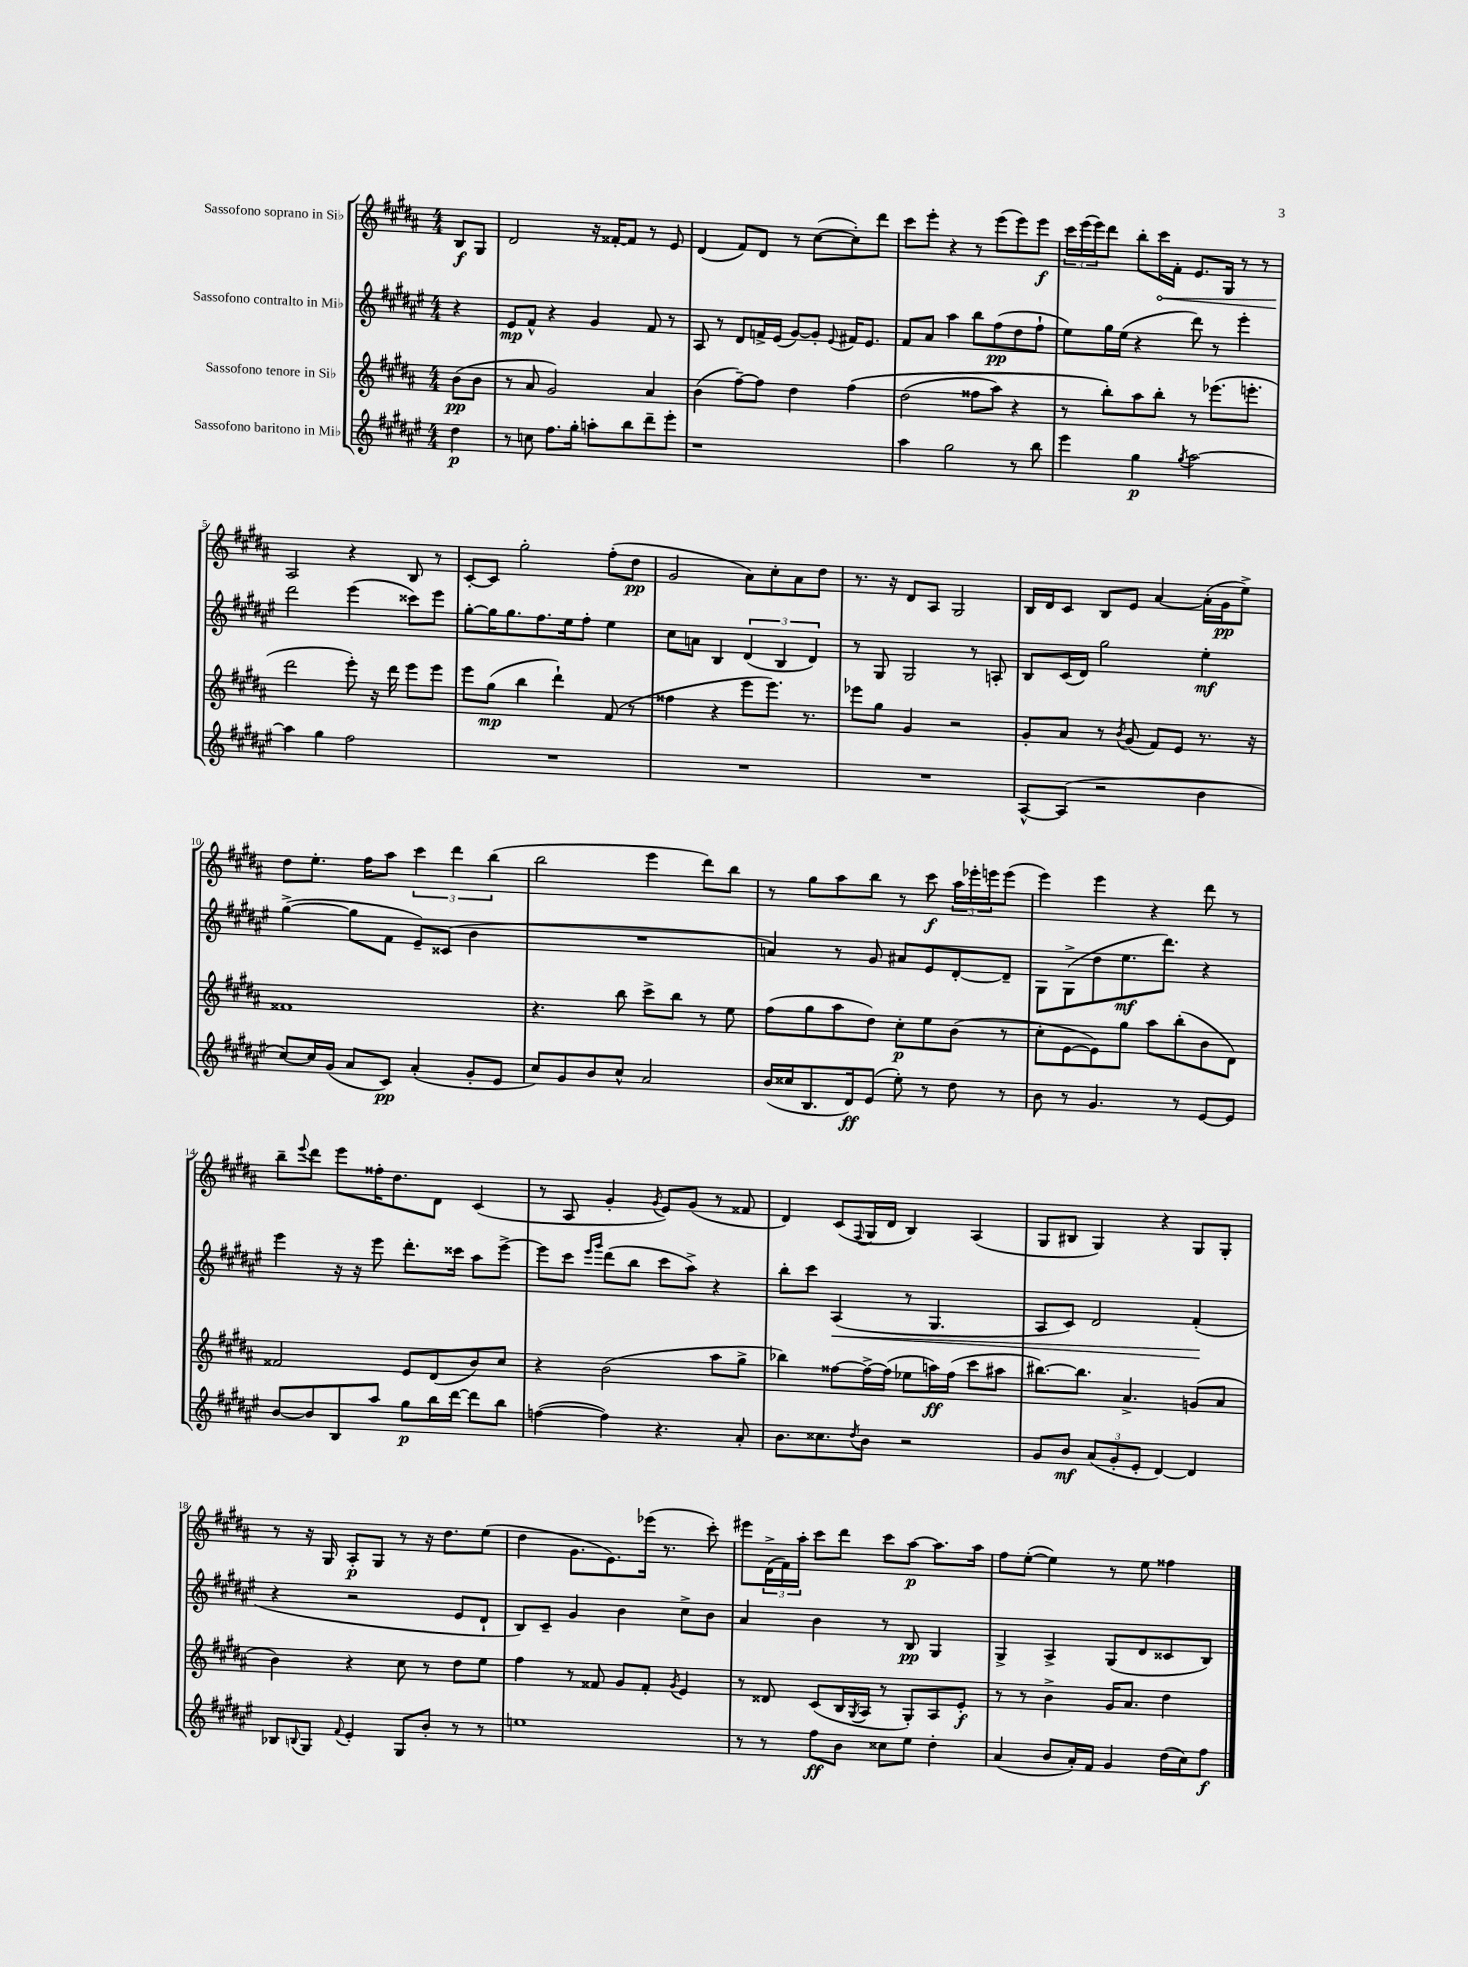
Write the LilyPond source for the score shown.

<<
\new StaffGroup <<
\new Staff = "s0" \with { instrumentName = "Sassofono soprano in Sib" } {
    \clef treble \key b \major \numericTimeSignature \time 4/4 \partial 4
    b8\f gis8 |
    dis'2 r16 fisis'16~-. fisis'8 r8 e'8 |
    dis'4( fis'8) dis'8 r8 cis''8~( cis''8-.) dis'''8 |
    cis'''8 e'''8-. r4 r8 e'''8( e'''8) e'''8\f |
    \tuplet 3/2 { cis'''16 e'''16( e'''16) } dis'''8 b''8-. \once \override Hairpin.circled-tip = ##t cis'''16\< fis'16-. e'8. gis16 r8 r8 |
    ais2\! r4 b8 r8 |
    cis'8~-. cis'8 gis''2-. fis''8-.( dis''8\pp |
    gis'2 ais'8) cis''8-. ais'8 dis''8 |
    r8. r16 dis'8 ais8 gis2 |
    b16 dis'16 cis'8 b8 e'8 ais'4~ ais'16-.( gis'16\pp e''8->) |
    dis''8 e''8.-. fis''16 ais''8 \tuplet 3/2 { cis'''4 dis'''4 b''4( } |
    b''2 e'''4 dis'''8) b''8 |
    r8 gis''8 ais''8 b''8 r8 cis'''8\f \tuplet 3/2 { ais''16 ees'''16-. e'''16 } e'''8( |
    e'''4) e'''4 r4 dis'''8 r8 |
    b''8-- \appoggiatura { e'''8 } dis'''8 e'''8 fisis''16-. dis''8. dis'8 cis'4( |
    r8 ais8 gis'4-. \acciaccatura { gis'8 } e'8) gis'8( r8 fisis'8 |
    dis'4) cis'8( \appoggiatura { fis8 } gis16 dis'16 b4) ais4( |
    gis8 bis8 gis4) r4 gis8 gis8-. |
    r8 r16 gis16 ais8-.\p gis8 r8 r16 dis''8. e''8( |
    dis''4 gis'8. e'8.) ees'''16( r8. cis'''8-.) |
    eis'''8 \tuplet 3/2 { dis'16->( fis'16) ais''16-. } cis'''8 dis'''8 cis'''8 ais''8~\p ais''8. ais''16 |
    fis''8 e''8~-.( e''4) r8 e''8 fisis''4 \bar "|." |
}
\new Staff = "s1" \with { instrumentName = "Sassofono contralto in Mib" } {
    \clef treble \key fis \major \numericTimeSignature \time 4/4 \partial 4
    r4 |
    eis'8\mp fis'8-^ r4 gis'4 fis'8 r8 |
    ais8 r8 dis'8 f'16-> eis'16( gis'8~) gis'8-. \appoggiatura { eis'8 } fis'16 eis'8. |
    fis'8 ais'8 ais''4 b''8 fis''8\pp( dis''8 fis''8-! |
    eis''8) gis''16 eis''16( r4 dis'''8) r8 eis'''4-. |
    dis'''2 eis'''4( cisis'''8) eis'''8 |
    gis''8~-. gis''16 gis''8. fis''8. eis''16 fis''8-. eis''4 |
    cis''8 a'8 b4 \tuplet 3/2 { dis'4( b4 dis'4) } |
    r8 gis8 gis2 r8 a8-. |
    b8 cis'16( dis'16) gis''2 eis''4-.\mf |
    gis''4~->( gis''8 fis'8 eis'8--) cisis'8( b'4 |
    R1 |
    a'4) r8 gis'8 ais'8 eis'8 dis'8~-. dis'8-- |
    gis8 gis8->( dis''8 eis''8.\mf dis'''8.) r4 |
    eis'''4 r16 r16 eis'''8 dis'''8.-. cisis'''16 ais''8 eis'''8~-> |
    eis'''8 cis'''8 \grace { eis'''16 gis'''16 } dis'''8( b''8 cis'''8 ais''8->) r4 |
    b''8-. cis'''8 ais4\<( r8 gis4. |
    ais8 cis'8) dis'2 fis'4-.\!( |
    r4 r2 eis'8 dis'8-! |
    b8) cis'8-- gis'4 b'4 cis''8-> b'8 |
    ais'4 b'4 r8 b8\pp gis4 |
    gis4-> ais4-> gis8( dis'8 cisis'8 b8) \bar "|." |
}
\new Staff = "s2" \with { instrumentName = "Sassofono tenore in Sib" } {
    \clef treble \key b \major \numericTimeSignature \time 4/4 \partial 4
    b'8\pp( b'8 |
    r8 ais'8 gis'2) ais'4 |
    b'4( fis''8~--) fis''8 dis''4 fis''4\( |
    dis''2( fisis''8 ais''8) r4 |
    r8 b''8-.\) ais''8 b''8-. r8 ees'''8.( e'''8.-. |
    dis'''2 e'''8-.) r16 dis'''16 e'''8 e'''8 |
    e'''8 gis''8\mp( b''4 dis'''4-!) fis'8( r8 |
    fisis''4 r4 e'''8 e'''8.) r8. |
    ees'''8 gis''8 gis'4 r2 |
    gis'8-. ais'8 r8 \acciaccatura { b'8 } gis'8( fis'8) e'8 r8. r16 |
    fisis'1 |
    r4. b''8 cis'''8-> b''8 r8 e''8 |
    fis''8( gis''8 ais''8 dis''8) cis''8-.\p e''8 b'8( r8 |
    cis''8-. e'8~ e'8) gis''8 ais''8 b''8-.( b'8 dis'8) |
    fisis'2 e'8 dis'8( b'8) cis''8 |
    r4 b'2( ais''8 gis''8-> |
    bes''4) fisis''8~ fisis''16~-> fisis''16( ees''8 a''16\ff) fisis''16( cis'''8 ais''8 |
    bis''8.~) bis''8. ais'4.-> g'8( ais'8 |
    b'4) r4 cis''8 r8 dis''8 e''8 |
    fis''4 r8 fisis'8 gis'8 fisis'8-. \acciaccatura { gis'8 } e'4 |
    r8 disis'8 cis'8( b16 \acciaccatura { gis8 } ais16 r8 gis8-.) ais8 e'8-.\f |
    r8 r8 b'4-> gis'16 ais'8. dis''4 \bar "|." |
}
\new Staff = "s3" \with { instrumentName = "Sassofono baritono in Mib" } {
    \clef treble \key fis \major \numericTimeSignature \time 4/4 \partial 4
    dis''4\p |
    r8 c''8 fis''8. gis''16-. a''8-. b''8 dis'''8-- eis'''8-. |
    r1 |
    ais''4 gis''2 r8 b''8 |
    eis'''4 gis''4\p \acciaccatura { gis''8 } ais''2~ |
    ais''4 gis''4 fis''2 |
    R1 |
    R1 |
    R1 |
    ais8~-^ ais8( r2 b'4 |
    cis''8~) cis''16 gis'16( ais'8 cis'8\pp) ais'4-.( gis'8-. eis'8 |
    cis''8) gis'8 b'8 cis''8-^ ais'2 |
    b'16( cisis''16 b8. dis'16\ff) eis'8( eis''8-.) r8 dis''8 r8 |
    b'8 r8 gis'4. r8 eis'8~ eis'8 |
    b'8~ b'8 b8 ais''8 gis''8\p b''16 dis'''16~ dis'''8 b''8 |
    f''4~( f''4) r4. ais'8-. |
    b'8. cisis''8. \acciaccatura { dis''8 } b'8 r2 |
    gis'8 b'8\mf \tuplet 3/2 { ais'8( gis'8-. eis'8-. } dis'4~) dis'4 |
    bes8 \appoggiatura { b8 } gis8 \appoggiatura { fis'8 } eis'4-. gis8 b'8-. r8 r8 |
    e''1 |
    r8 r8 fis''8\ff b'8 cisis''8 eis''8 dis''4-. |
    ais'4( b'8 ais'16-.) fis'16 gis'4 dis''16( cis''16) fis''8\f \bar "|." |
}
>>
>>
